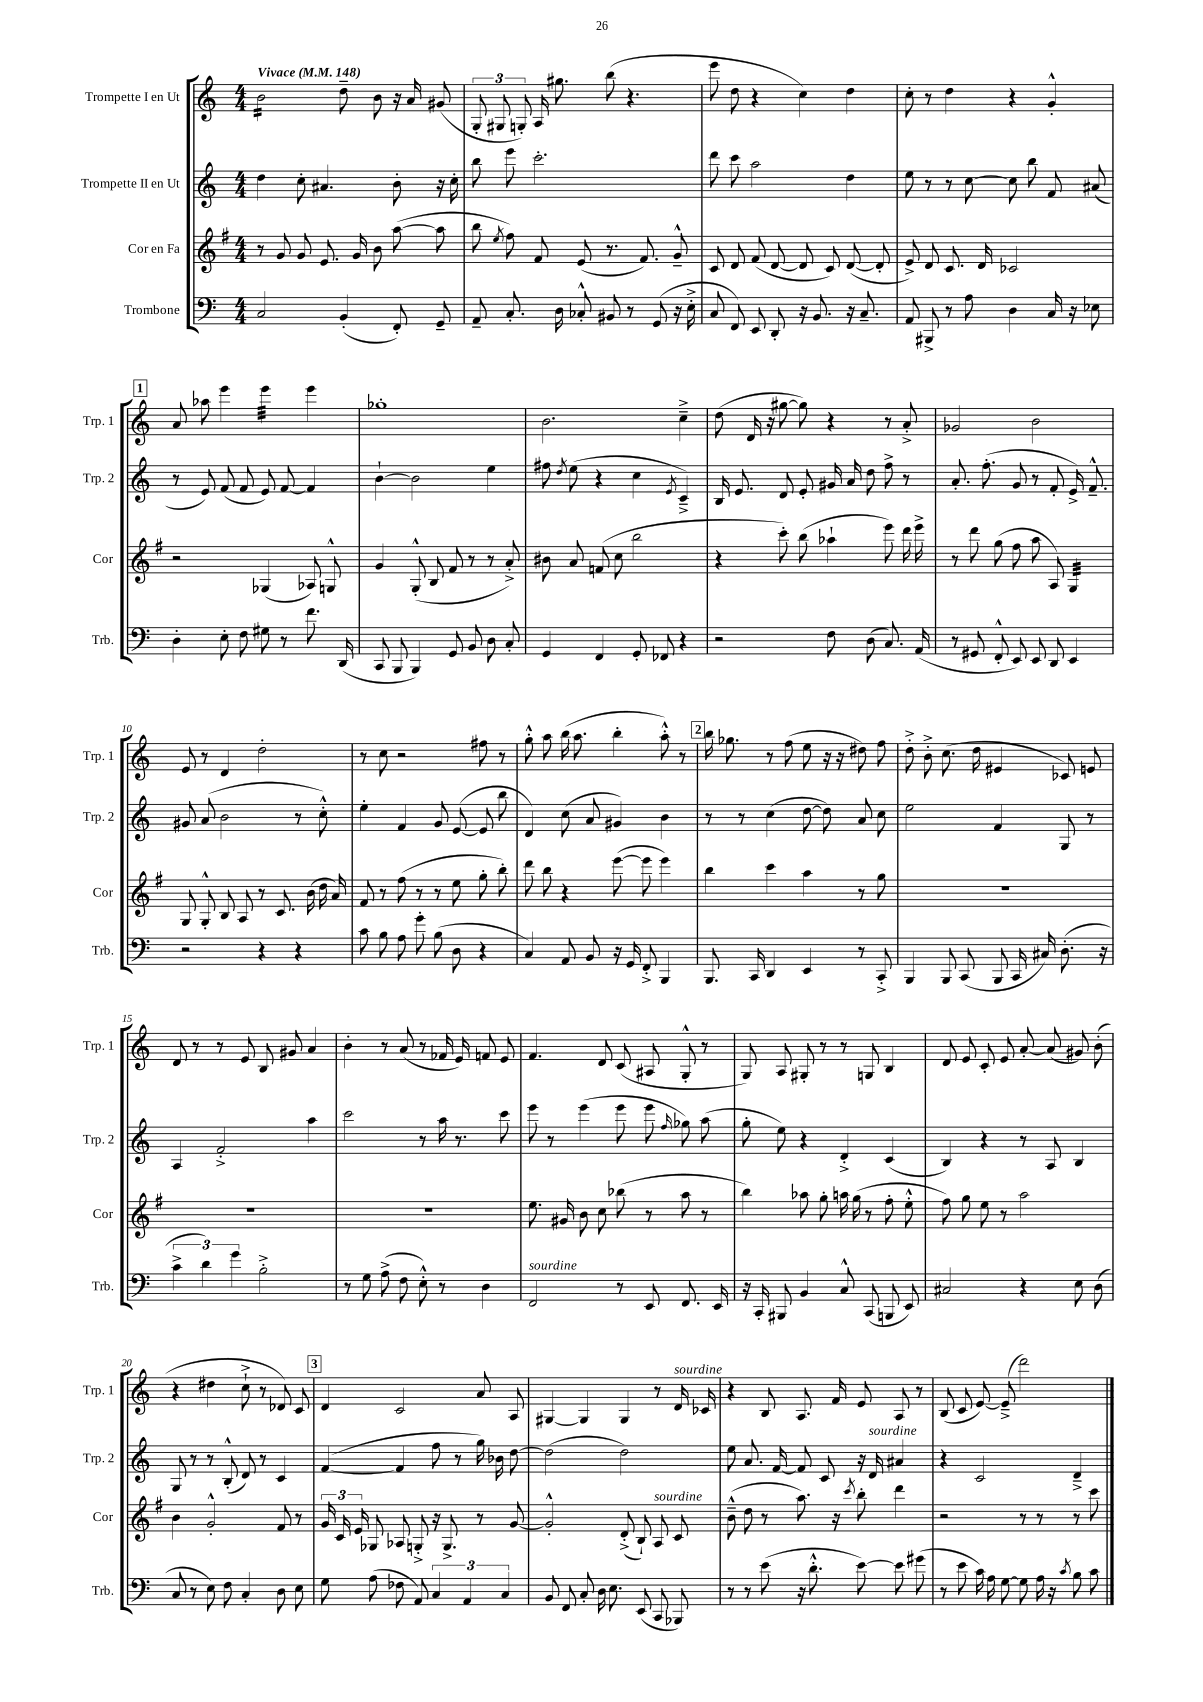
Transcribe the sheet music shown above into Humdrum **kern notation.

**kern	**kern	**kern	**kern
*part4	*part3	*part2	*part1
*staff4	*staff3	*staff2	*staff1
*I"Trombone	*I"Cor en Fa	*I"Trompette II en Ut	*I"Trompette I en Ut
*I'Trb.	*I'Cor	*I'Trp. 2	*I'Trp. 1
*clefF4	*clefG2	*clefG2	*clefG2
*k[]	*k[f#]	*k[]	*k[]
*M4/4	*M4/4	*M4/4	*M4/4
*MM148	*MM148	*MM148	*MM148
=1	=1	=1	=1
!	!	!	!LO:TX:a:B:t=Vivace
*	*	*	*tremolo
2C/	8r	4dd\	16b\LL
.	.	.	16b\
.	8g/	.	16b\
.	.	.	16b\
.	8g/	8cc'\	16b\
.	.	.	16b\
.	8.e/	4.a#X/	16b\
.	.	.	16b\JJ
*	*	*	*Xtremolo
(4BB'/	.	.	8dd~\
.	16g/	.	.
.	8b\	.	8b\
8FF'/)	([8aa\	8b'\	16r
.	.	.	16a/
8GG~/	8aa\]	16r	(8g#X/
.	.	16cc'\	.
=2	=2	=2	=2
8AA~/	8bb\	8bb\	12G'/
.	.	.	12G#X/
.	8qee/	.	.
8.C'/	8ff#\)	8eee\	.
.	.	.	12Gn'/)
.	8f#/	2.ccc'\	16A/
16D\	.	.	8.gg#X\
8C-X'^^/	(8e/	.	.
8BB#X/	8.r	.	(8bb\
8r	.	.	4.r
.	8.f#/)	.	.
(8GG/	.	.	.
16r	8g~^^/	.	.
16E'^\	.	.	.
=3	=3	=3	=3
8C/	8c/	8ddd\	8eee\
8FF/)	8d/	8ccc\	8dd\
8EE/	(8f#/	2aa\	4r
8DD'/	[8d/	.	.
16r	8d/]	.	4cc\)
8.BB/	.	.	.
.	8c/)	.	.
16r	([8d/	4dd\	4dd\
8.C~/	.	.	.
.	8d'/]	.	.
=4	=4	=4	=4
8AA/	8e^/)	8ee\	8cc'\
8BBB#X^/	8d/	8r	8r
8r	8.c/	8r	4dd\
8A\	.	[8cc\	.
.	16d/	.	.
4D\	2c-X/	8cc\]	4r
.	.	8bb\	.
16C/	.	8f/	4g'^^/
16r	.	.	.
8E-X\	.	(8a#X/	.
!!LO:LB:g=z
!!LO:REH:place=s1:t=1
=5	=5	=5	=5
4D'\	2r	8r	8a/
.	.	8e/)	8aa-X\
8E'\	.	(8f/	4eee\
8F\	.	8f/	.
*	*	*	*tremolo
8G#X\	(4G-X/	8e/)	32eee\LLL
.	.	.	32eee\
.	.	.	32eee\
.	.	.	32eee\
8r	.	[8f/	32eee\
.	.	.	32eee\
.	.	.	32eee\
.	.	.	32eee\JJJ
*	*	*	*Xtremolo
8.f\	8A-X/)	4f/]	4eee\
.	8Gn^^/	.	.
(16DD/	.	.	.
=6	=6	=6	=6
8CC/	4g/	[4b`\	1gg-X'
8BBB/	.	.	.
4BBB/)	(8G'^^/	2b\]	.
.	8B/	.	.
8GG/	8f#/	.	.
8BB/	8r	.	.
8D\	8r	4ee\	.
8C'/	8a'^/)	.	.
=7	=7	=7	=7
4GG/	8b#X\	8ff#X\	2.b\
.	.	8qdd/	.
.	8a/	(8ee\	.
4FF/	(8fn/	4r	.
.	8cc\	.	.
8GG'/	2bb\	4cc\	.
8FF-X/	.	.	.
.	.	8qe/	.
4r	.	4c~^/)	4cc~^\
=8	=8	=8	=8
2r	4r	16B/	(8dd\
.	.	8.e/	.
.	.	.	16d/
.	.	.	16r
.	8ccc'\)	8d/	[8gg#X\
.	(8bb\	8e'/	8gg#\])
8F\	4aa-X`\	16g#X/	4r
.	.	16a/	.
(8D\	.	8dd\	.
8.C/)	8eee\)	8ff^\	8r
.	16ddd\	8r	8a'^/
(16AA/	16eee^\	.	.
=9	=9	=9	=9
8r	8r	8.a'/	2g-X/
8GG#X/	8ddd\	.	.
.	.	(8.ff'\	.
8FF'^^/	(8gg\	.	.
8EE/)	8ff#\	8g/	.
8EE/	8aa\	8r	2b\
8DD/	8A/)	8f'/	.
*	*tremolo	*	*
4EE/	32G/LLL	16e^/)	.
.	32G/	.	.
.	32G/	8.f~^^/	.
.	32G/	.	.
.	32G/	.	.
.	32G/	.	.
.	32G/	.	.
.	32G/JJJ	.	.
*	*Xtremolo	*	*
!!LO:LB:g=z
=10	=10	=10	=10
2r	8G/	8g#X/	8e/
.	8G'^^/	(8a/	8r
.	8B/	2b\	4d/
.	8A/	.	.
4r	8r	.	2dd'\
.	8.c/	.	.
4r	.	8r	.
.	(16b\	.	.
.	16dd\	8cc'^^\)	.
.	16a/)	.	.
=11	=11	=11	=11
8c\	8f#/	4ee'\	8r
8B\	8r	.	8cc\
8A\	(8ff#\	4f/	2r
8g'\	8r	.	.
(8B\	8r	8g/	.
8D\	8ee\	([8e/	.
4r	8gg'\	8e/]	8ff#X\
.	8bb'\)	8bb\	8r
=12	=12	=12	=12
4C/)	8ddd\	4d/)	8gg'^^\
.	8bb\	.	8aa\
8AA/	4r	(8cc\	(16bb\
.	.	.	8.aa\
8BB/	.	8a/	.
16r	([8eee\	4g#X/)	4bb'\
16GG/	.	.	.
8FF'^/	8eee\]	.	.
4BBB/	4eee\)	4b\	8aa'^^\)
.	.	.	8r
!!LO:REH:place=s1:t=2
=13	=13	=13	=13
8.BBB/	4bb\	8r	16bb\
.	.	.	8.gg-X\
.	.	8r	.
16CC/	.	.	.
4DD/	4ccc\	(4cc\	8r
.	.	.	(8ff\
4EE/	4aa\	[8dd\	8ee\
.	.	8dd\])	16r
.	.	.	16r
8r	8r	8a/	8dd#X\)
8CC'^/	8gg\	8cc\	8ff\
=14	=14	=14	=14
4BBB/	1r	2ee\	8dd'^\
.	.	.	8b'^\
8BBB/	.	.	(8.cc\
(8CC/	.	.	.
.	.	.	16dd\
8BBB/	.	4f/	4e#X/
16CC/	.	.	.
16C#X/)	.	.	.
(8.D'\	.	8G/	8c-X/)
.	.	8r	8en/
16r	.	.	.
!!LO:LB:g=z
=15	=15	=15	=15
6c^\	1r	4A/	8d/
.	.	.	8r
6d\)	.	.	.
.	.	2f'^/	8r
6g\	.	.	.
.	.	.	8e/
2B'^\	.	.	8B/
.	.	.	8g#X/
.	.	4aa\	4a/
=16	=16	=16	=16
8r	1r	2ccc\	4b'\
8G\	.	.	.
(8A^\	.	.	8r
8F\	.	.	(8a/
8E'^^\)	.	8r	8r
8r	.	16aa\	16f-X/
.	.	8.r	16e/)
4D\	.	.	8fn/
.	.	8ccc\	8e/
=17	=17	=17	=17
!LO:TX:a:i:t=sourdine	!	!	!
2FF/	8.ee\	8eee\	4.f/
.	.	8r	.
.	16g#X/	.	.
.	8b\	(4eee\	.
.	8cc\	.	8d/
8r	(8bb-X\	8eee\	(8c/
8EE/	8r	8eee\	8A#X/
.	.	16qqff/	.
8.FF/	8aa\	8gg-X\)	8G'^^/
.	8r	(8aa\	8r
16EE/	.	.	.
=18	=18	=18	=18
16r	4bb\)	8gg'\	8G/)
16CC'/	.	.	.
8BBB#X/	.	8ee\)	8A/
4BB/	8aa-X\	4r	8G#X'/
.	8gg'\	.	8r
8C^^/	16aan\	4d'^/	8r
.	(16gg\	.	.
(8CC/	8r	.	8Gn/
8BBBn/	8ff#'\	(4c/	4B/
8EE/)	8ee'^^\	.	.
=19	=19	=19	=19
2C#X/	8ff#\)	4B/)	8d/
.	8gg\	.	8e/
.	8ee\	4r	8c'/
.	8r	.	8e/
4r	2aa\	8r	[8a'/
.	.	8A/	(8a/]
8E\	.	4B/	8g#X/)
(8D\	.	.	(8b'\
!!LO:LB:g=z
=20	=20	=20	=20
8C/	4b\	8G/	4r
8r	.	8r	.
8E\)	2g'^^/	8r	4dd#X\
8F\	.	(8B'^^/	.
4C'/	.	8d/)	8cc`^\
.	.	8r	8r
8D\	8f#/	4c/	8d-X/)
8E\	8r	.	8c/
!!LO:REH:place=s1:t=3
=21	=21	=21	=21
8G\	24g/	([4f/	4d/
.	24c/	.	.
.	24e/	.	.
(8A\	8G-X/	.	.
8F-X\	8A-X/	4f/]	2c/
8AA/)	8Gn'^/	.	.
6C/	16r	8ff\	.
.	8.G^/	.	.
.	.	8r	.
6AA/	.	.	.
.	8r	16gg\)	8a/
.	.	16b-X\	.
6C/	.	.	.
.	[8g/	[8dd\	8A/
=22	=22	=22	=22
8BB/	2g'^^/]	(2dd\]	[4G#X/
8FF/	.	.	.
8C'/	.	.	4G#/]
16D\	.	.	.
8.E\	.	.	.
.	(8d'^/	2dd\)	4G#/
(8EE/	8B`/)	.	.
!	!LO:TX:a:i:t=sourdine	!	!
8CC/	8A/	.	8r
!	!	!	!LO:TX:a:i:t=sourdine
8BBB-X/)	8c/	.	16d/
.	.	.	16c-X/
=23	=23	=23	=23
8r	(8b~^^\	8ee\	4r
8r	8dd\	8.a/	.
(8e\	8r	.	8B/
.	.	[16f/	.
16r	8.aa\)	8f/]	8.A/
8.d'^^\	.	.	.
.	.	8c/	.
.	16r	.	16f/
.	8qccc/	.	.
[8e\)	8bb'\	16r	8e/
!	!	!LO:TX:a:i:t=sourdine	!
.	.	16d/	.
8e\]	4ddd\	4a#X/	8A/
(8g#X\	.	.	8r
=24	=24	=24	=24
8r	2r	4r	(8B/
8e\	.	.	8c/
16c\)	.	2c/	[8e/)
16A\	.	.	.
[8G\	.	.	(8e~^/]
8G\]	8r	.	2ddd\)
16A\	8r	.	.
16r	.	.	.
8qc/	.	.	.
8B\	8r	4d~^/	.
8c\	8ccc\	.	.
==	==	==	==
*-	*-	*-	*-
